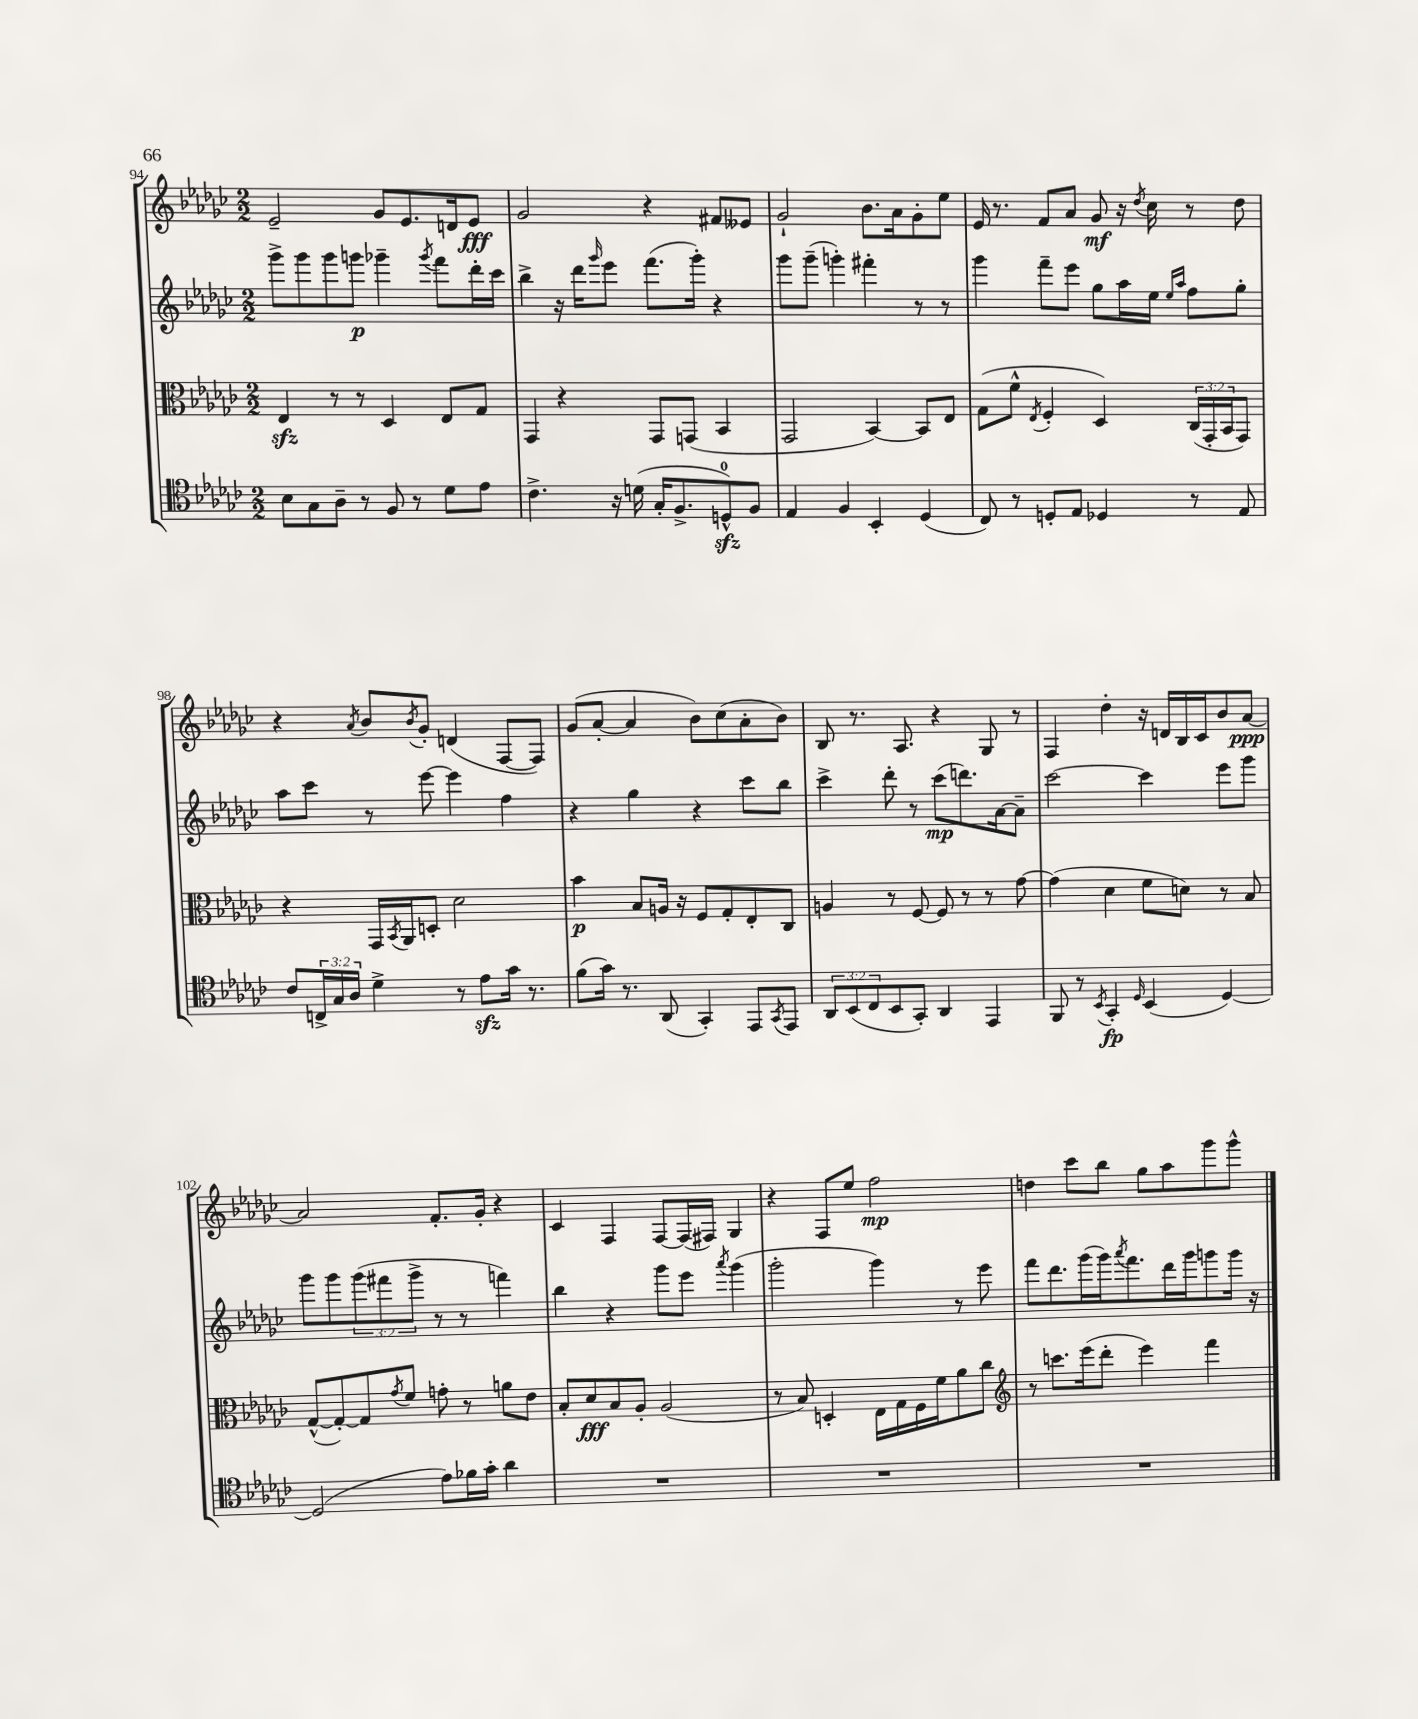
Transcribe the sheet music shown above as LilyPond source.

<<
\new StaffGroup <<
\new Staff = "s0" {
    \clef treble \key ges \major \numericTimeSignature \time 2/2
    ees'2-- ges'8 ees'8. d'16 ees'8\fff |
    ges'2 r4 fis'8 eeses'8 |
    ges'2-! bes'8. aes'16 ges'8-. ees''8 |
    ees'16 r8. f'8 aes'8 ges'8\mf r16 \acciaccatura { des''8 } ces''16 r8 des''8 |
    r4 \acciaccatura { aes'8 } bes'8 \acciaccatura { bes'8 } ges'8-. d'4( f8~ f8) |
    ges'8( aes'8~-. aes'4 bes'8) ces''8( aes'8-. bes'8) |
    bes8 r8. aes8. r4 ges8 r8 |
    f4 des''4-. r16 d'16 bes16 ces'16 bes'8 aes'8~\ppp |
    aes'2 f'8.-. ges'16-. r4 |
    ces'4 f4 f8~ f16( fis16) ges4 |
    r4 f8 ees''8 f''2\mp |
    d''4 ces'''8 bes''8 ges''8 aes''8 ges'''8 ges'''8-^ \bar "|." |
}
\new Staff = "s1" {
    \clef treble \key ges \major \numericTimeSignature \time 2/2 \override Staff.TupletNumber.text = #tuplet-number::calc-fraction-text
    ges'''8-> ges'''8 ges'''8 g'''8\p ges'''4-- \acciaccatura { ges'''8 } f'''8 des'''16-. ces'''16 |
    bes''4-> r16 des'''16 \grace { ges'''16 } ees'''8 f'''8.( ges'''16-.) r4 |
    ges'''8 ges'''8--( g'''4-.) fis'''4-. r8 r8 |
    ges'''4 f'''8-- ees'''8 ges''8 aes''16 ees''16 \grace { ees''16 aes''16 } f''8 ges''8-. |
    aes''8 ces'''8 r8 ees'''8~ ees'''4 f''4 |
    r4 ges''4 r4 ces'''8 bes''8 |
    ces'''4-> des'''8-. r8 ces'''8\mp( d'''8.) aes'16~ aes'8-- |
    ces'''2~ ces'''4 ees'''8 ges'''8 |
    ges'''8 ges'''8 \tuplet 3/2 { ges'''8( fis'''8 ges'''8-> } r8 r8 f'''4) |
    bes''4 r4 ges'''8 ees'''8 \acciaccatura { aes'''8 } ges'''4( |
    ges'''2-. ges'''4) r8 ees'''8 |
    f'''8 des'''8. ges'''16( ges'''16) \acciaccatura { aes'''8 } f'''8. des'''16 ges'''16 g'''8 g'''16 r16 \bar "|." |
}
\new Staff = "s2" {
    \clef alto \key ges \major \numericTimeSignature \time 2/2 \override Staff.TupletNumber.text = #tuplet-number::calc-fraction-text
    ees4\sfz r8 r8 des4 ees8 ges8 |
    ges,4 r4 ges,8 g,8( bes,4 |
    ges,2 bes,4~) bes,8 ees8 |
    ges8( f'8-^ \acciaccatura { ees8 } f4-. des4) \tuplet 3/2 { ces16( ges,16-. bes,16 } ges,8) |
    r4 ges,16 \acciaccatura { bes,8 } aes,16 d8-. des'2 |
    bes'4\p bes8 a16 r16 f8 ges8-. ees8-. ces8 |
    a4 r8 f8~ f8 r8 r8 ges'8~ |
    ges'4( des'4 f'8 d'8) r8 bes8 |
    ges8~-^( ges8~-.) ges8 \acciaccatura { ges'8 } f'8 g'8-. r8 a'8 ees'8 |
    bes8-. des'8\fff bes8 aes8-. aes2( |
    r8 bes8) d4-. ees16 ges16 f16 f'16 aes'8 ces''8 |
    \clef treble r8 c'''8. ees'''16( des'''8-. ees'''4) f'''4 \bar "|." |
}
\new Staff = "s3" {
    \clef tenor \key ges \major \numericTimeSignature \time 2/2 \override Staff.TupletNumber.text = #tuplet-number::calc-fraction-text
    bes8 ges8 aes8-- r8 f8 r8 des'8 ees'8 |
    ces'4.-> r16 d'16( ges16-. f8.-> d8-0-^\sfz) f8 |
    ees4 f4 bes,4-. des4( |
    ces8) r8 d8-. ees8 des4 r8 ees8 |
    ces'8 \tuplet 3/2 { c16-> ges16 aes16 } des'4-> r8 ees'8\sfz ges'16 r8. |
    f'8( ges'16) r8. aes,8( ges,4-.) ees,8 \acciaccatura { ges,8 } ees,8 |
    \tuplet 3/2 { aes,8 bes,8( ces8 } bes,8 ges,8-.) aes,4 ees,4 |
    f,8 r8 \acciaccatura { bes,8 } ges,4-.\fp \grace { des16 } bes,4( des4~) |
    des2( ees'8) fes'16 ges'16-. aes'4 |
    R1 |
    R1 |
    R1 \bar "|." |
}
>>
>>
\layout { \context { \Score currentBarNumber = #94 } }
